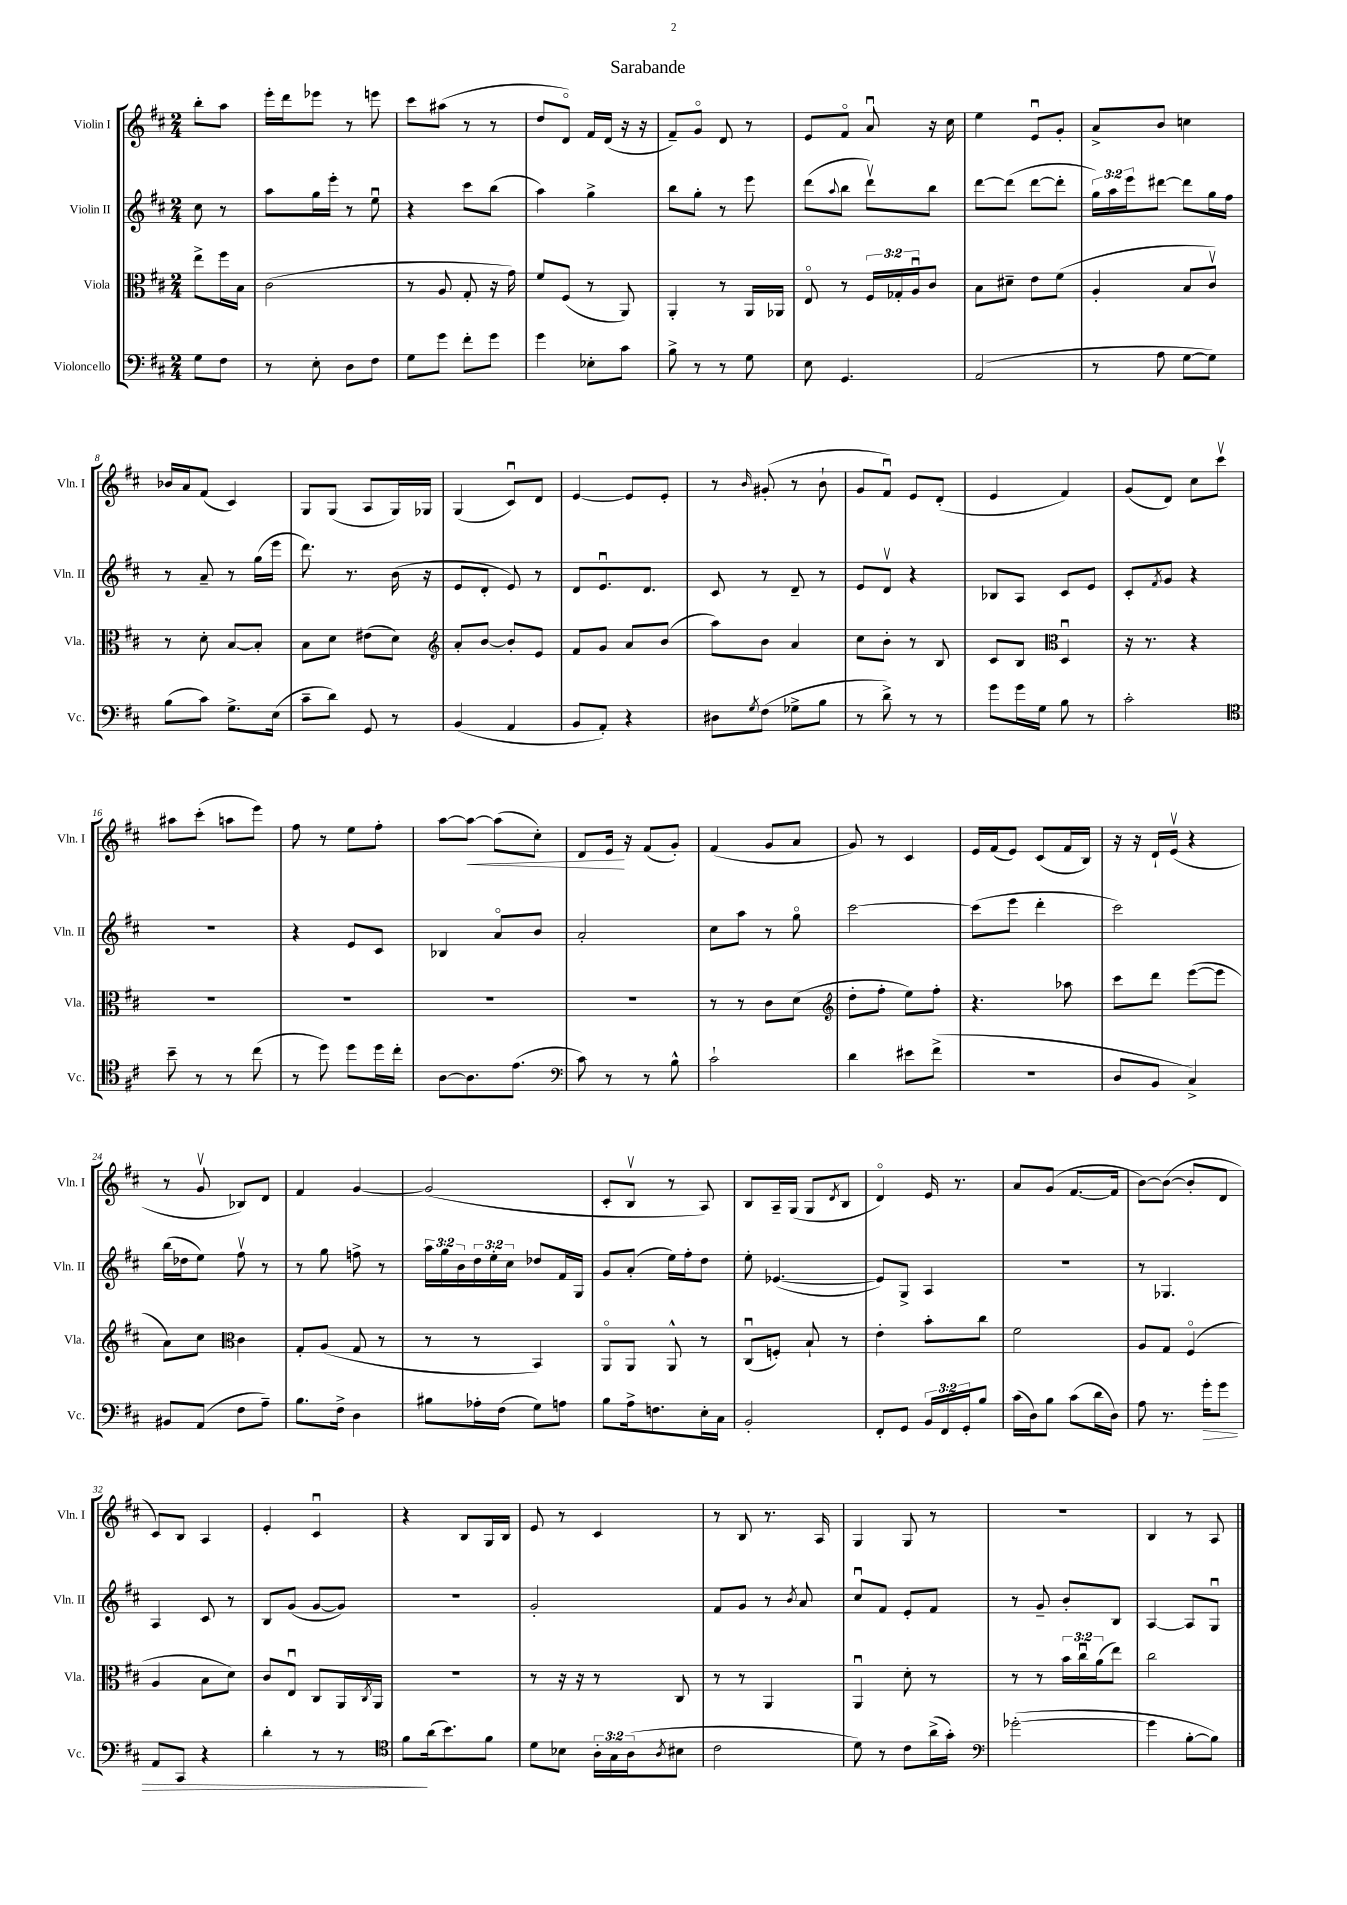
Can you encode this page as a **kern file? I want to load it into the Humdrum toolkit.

**kern	**kern	**kern	**kern
*staff4	*staff3	*staff2	*staff1
*clefF4	*clefC3	*clefG2	*clefG2
*k[f#c#]	*k[f#c#]	*k[f#c#]	*k[f#c#]
*M2/4	*M2/4	*M2/4	*M2/4
8G	8ee^	8cc#	8bb'
8F#	16ff#	8r	8aa
.	16B	.	.
=	=	=	=
8r	(2c#	8aa	16eee'
.	.	.	16ddd
8E'	.	16gg	8eee-
.	.	16eee'	.
8D	.	8r	8r
8F#	.	8eeu	8eee
=	=	=	=
8G	8r	4r	8ccc#
8g	8A	.	(8aa#
8f#'	8G'	8ccc#	8r
8g	16r	(8bb	8r
.	16g)	.	.
=	=	=	=
4g	8f#	4aa)	8dd
.	(8F#	.	8do)
8E-'	8r	4gg^	16f#
.	.	.	(16d
8c#	8AA)	.	16r
.	.	.	16r
=	=	=	=
8B^	4AA'	8bb	8f#~)
8r	.	8gg'	8go
8r	8r	8r	8d
8G	16AA	8eee	8r
.	16AA-	.	.
=	=	=	=
8E	8Eo	(8ddd	8e
.	.	8qqaa	.
4.GG	8r	8bb	8f#o
.	24F#	8dddv)	8au
.	24G-'	.	.
.	24Au	.	.
.	8c#	8bb	16r
.	.	.	16cc#
=	=	=	=
(2AA	8B	[8ddd	4ee
.	8d#~	(8ddd]	.
.	8e	[8ddd	8eu
.	(8f#	8ddd']	8g'
=	=	=	=
8r	4A'	24gg)	8a^
.	.	24aa	.
.	.	24eee	.
8A	.	[8ddd#	8b
[8G	8B	8ddd#]	4cc
8G])	8c#v)	16gg	.
.	.	16ff#	.
=	=	=	=
(8B	8r	8r	16b-
.	.	.	16a
8c#)	8d'	8a~	(8f#
8.G^	[8B	8r	4c#)
.	8B']	(16gg	.
(16E	.	16eee	.
=	=	=	=
8c#~	8B	8.ddd)	8G
8d)	8d	.	(8G
.	.	8.r	.
8GG	(8e#	.	8A
8r	8d)	(16b	16G)
.	.	16r	16G-
=	=	=	=
*	*clefG2	*	*
(4BB	8a'	8e	(4G
.	[8b	8d'	.
4AA	8b']	8e)	8c#u)
.	8e	8r	8d
=	=	=	=
8BB	8f#	8d	[4e
8AA')	8g	8.eu	.
4r	8a	.	8e]
.	.	8.d	.
.	(8b	.	8e'
=	=	=	=
8D#	8aa)	8c#	8r
8qG	.	.	16qqb
(8F#	8b	8r	(8g#'
8G-^	4a	8d~	8r
8B	.	8r	8b`
=	=	=	=
8r	8cc#	8e	8g
8d^)	8b'	8dv	8f#u)
8r	8r	4r	8e
8r	8B	.	(8d'
=	=	=	=
8g	8c#	8B-	4e
16g	8B	8A	.
16G	.	.	.
*	*clefC3	*	*
8B	4Du	8c#	4f#)
8r	.	8e	.
=	=	=	=
2c#'	16r	8c#'	(8g
.	8.r	.	.
.	.	8qf#	.
.	.	8g	8d)
.	4r	4r	8cc#
.	.	.	8ccc#v
=	=	=	=
*clefC4	*	*	*
8b~	2r	2r	8aa#
8r	.	.	(8ccc#'
8r	.	.	8aa
(8cc#	.	.	8eee)
=	=	=	=
8r	2r	4r	8ff#
8dd)	.	.	8r
8dd	.	8e	8ee
16dd	.	8c#	8ff#'
16cc#'	.	.	.
=	=	=	=
[8A	2r	4B-	[8aa
8.A]	.	.	8aa_
.	.	8ao	(8aa]
(8.e	.	.	.
.	.	8b	8cc#')
=	=	=	=
*clefF4	*	*	*
8c#)	2r	2a'	8d
8r	.	.	16e
.	.	.	16r
8r	.	.	(8f#
8B^^	.	.	8g')
=	=	=	=
2c#`	8r	8cc#	(4f#
.	8r	8aa	.
.	8c#	8r	8g
.	(8d	8ggo	8a
=	=	=	=
*	*clefG2	*	*
4d	8dd'	[2ccc#	8g)
.	8ff#'	.	8r
8e#	8ee)	.	4c#
(8f#^	8ff#'	.	.
=	=	=	=
2r	4.r	(8ccc#]	16e
.	.	.	(16f#
.	.	8eee	8e)
.	.	4ddd'	(8c#
.	8aa-	.	16f#
.	.	.	16B)
=	=	=	=
8D	8ccc#	2ccc#)	16r
.	.	.	16r
8BB	8ddd	.	16d`
.	.	.	(16ev
4C#^)	([8eee	.	4r
.	8eee]	.	.
=	=	=	=
8BB#	8a)	(16bb	8r
.	.	16dd-	.
(8AA	8cc#	8ee)	8gv
*	*clefC3	*	*
8F#	4c#	8ff#v	8B-)
8A~)	.	8r	8d
=	=	=	=
8.B	8G'	8r	4f#
.	(8A	8gg	.
16F#^	.	.	.
4D	8G	8ff^	[4g
.	8r	8r	.
=	=	=	=
8B#	8r	24aa	(2g]
.	.	24gg	.
.	.	24b	.
16A-'	8r	24dd	.
.	.	24ee'	.
(16F#	.	.	.
.	.	24cc#	.
8G)	4BB)	8dd-	.
8A	.	16f#	.
.	.	16G	.
=	=	=	=
8B	8AAo	8g	8c#'
16A^	8AA	(8a'	8Bv
8.F	.	.	.
.	8AA^^	16ee)	8r
.	.	16ff#'	.
16E'	8r	8dd	8A)
16C#	.	.	.
=	=	=	=
2BB'	(8C#u	8ee'	8B
.	8F')	([4.e-	16A~
.	.	.	(16G
.	8B`	.	8G
.	.	.	8qd
.	8r	.	8B
=	=	=	=
8FF#'	4e'	8e-])	4do)
8GG	.	8G^	.
24BB	8b'	4A	16e
24FF#	.	.	.
.	.	.	8.r
24GG'	.	.	.
8B	8cc#	.	.
=	=	=	=
(16c#	2f#	2r	8a
16D)	.	.	.
8B	.	.	(8g
(8c#	.	.	[8.f#
16d	.	.	.
16D)	.	.	16f#]
=	=	=	=
8A	8A	8r	[8b)
8.r	8G	4.G-	(8b_
.	(4F#o	.	8b']
16g'	.	.	.
8g	.	.	8d
=	=	=	=
8AA	4A	4A	8c#)
8CC#	.	.	8B
4r	8B	8c#	4A
.	8d)	8r	.
=	=	=	=
4d'	8c#	8B	4e'
.	8Eu	(8g	.
8r	8C#	[8g	4c#u
8r	16AA	8g])	.
.	8qC#	.	.
.	16AA	.	.
=	=	=	=
*clefC4	*	*	*
8f#	2r	2r	4r
(16a	.	.	.
8.b)	.	.	.
.	.	.	8B
8f#	.	.	16G
.	.	.	16B
=	=	=	=
8d	8r	2g'	8e
8B-	16r	.	8r
.	16r	.	.
24A'	8r	.	4c#
24G	.	.	.
(24A	.	.	.
8qA	.	.	.
8B#	8C#	.	.
=	=	=	=
2c#	8r	8f#	8r
.	8r	8g	8B
.	4AA	8r	8.r
.	.	8qb	.
.	.	8a	.
.	.	.	16A
=	=	=	=
8d)	4AAu	8cc#u	4G
8r	.	8f#	.
8c#	8d'	8e'	8G
(16a^	8r	8f#	8r
16g')	.	.	.
=	=	=	=
*clefF4	*	*	*
([2g-'	8r	8r	2r
.	8r	8g~	.
.	24b	8b'	.
.	24cc#u	.	.
.	(24a	.	.
.	8ee)	8B	.
=	=	=	=
4g-]	2cc#	[4A	4B
[8B'	.	8A]	8r
8B])	.	8Gu	8A
==	==	==	==
*-	*-	*-	*-
